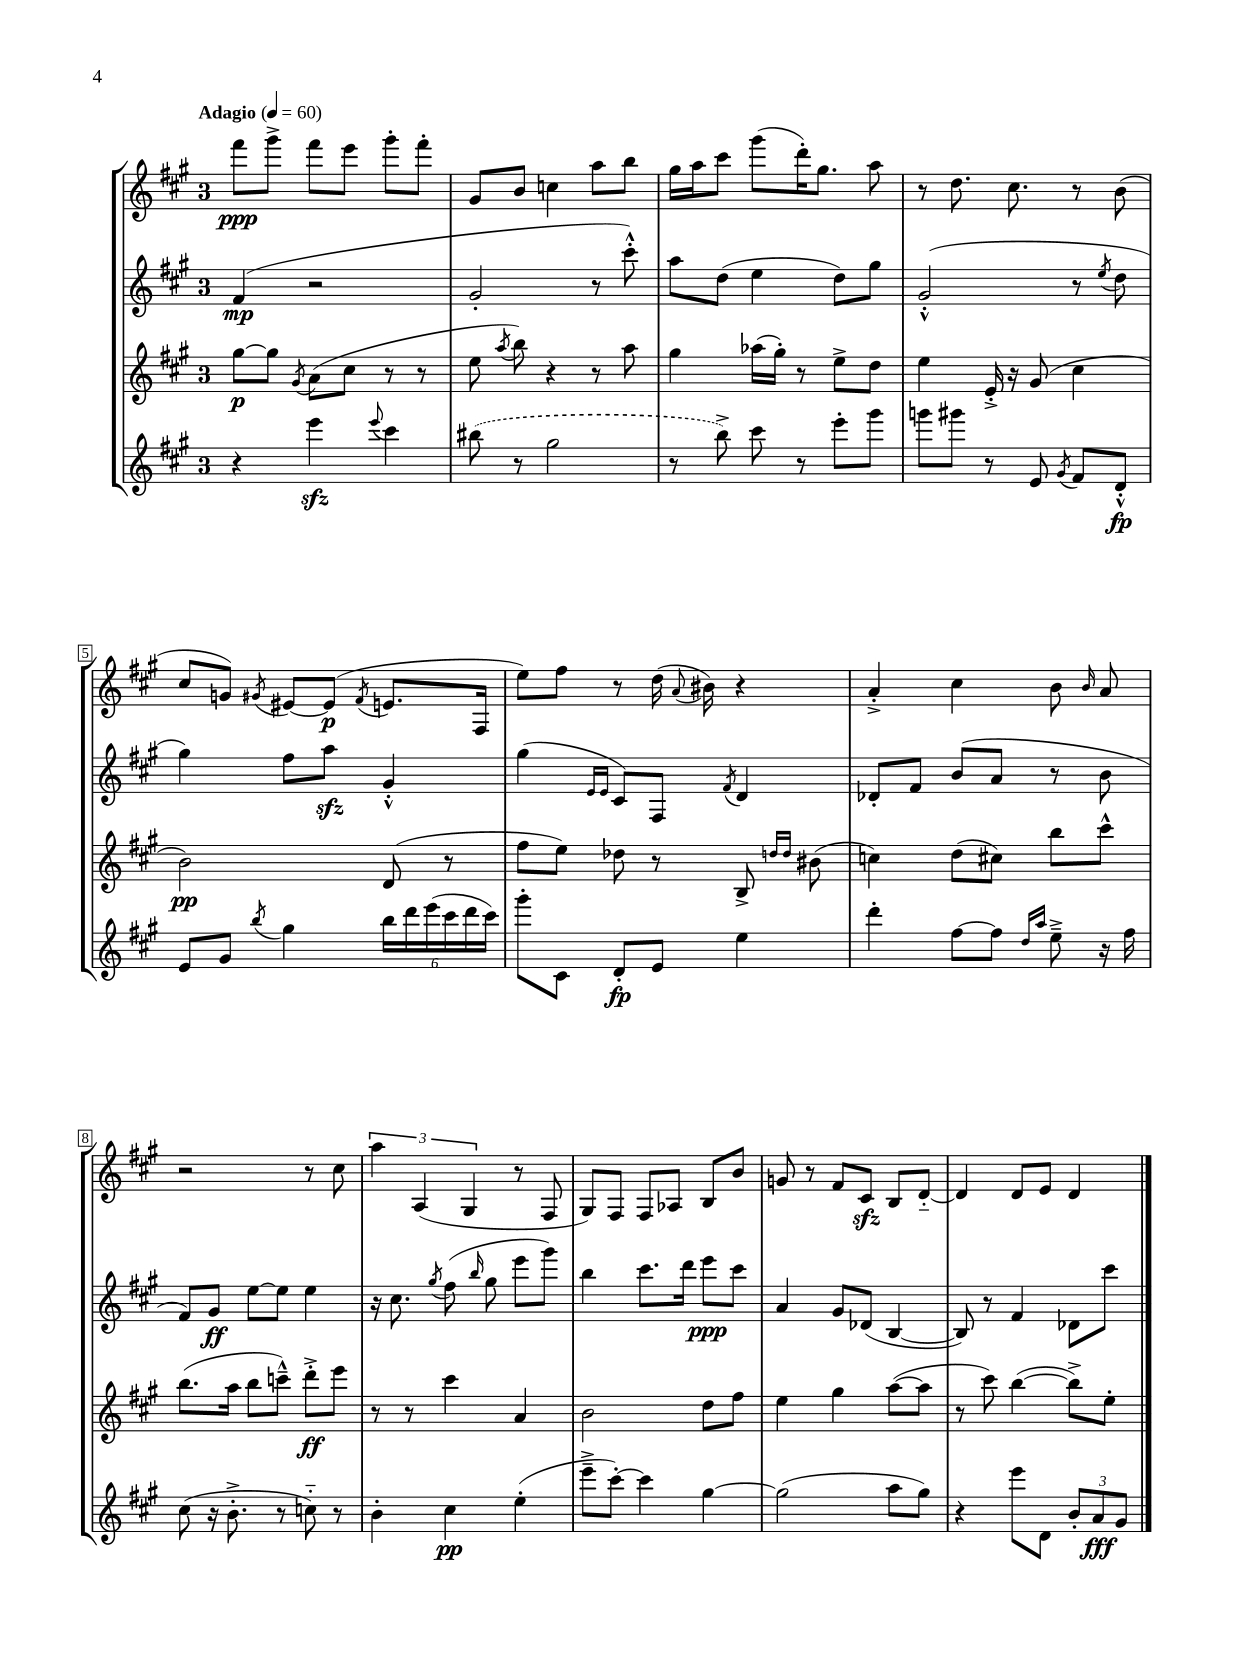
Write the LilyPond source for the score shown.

<<
\new StaffGroup <<
\new Staff = "s0" {
    \clef treble \key a \major \once \override Staff.TimeSignature.style = #'single-digit \time 3/4 \tempo "Adagio" 4 = 60
    \autoBeamOff fis'''8[\ppp gis'''8]-> fis'''8[ e'''8] gis'''8[-. fis'''8]-. |
    gis'8[ b'8] c''4 a''8[ b''8] |
    gis''16[ a''16 cis'''8] gis'''8[( d'''16-.) gis''8.] a''8 |
    r8 d''8. cis''8. r8 b'8( |
    cis''8[ g'8]) \acciaccatura { gis'8 } eis'8[~ eis'8]\p( \acciaccatura { fis'8 } e'8.[ fis16] |
    e''8[) fis''8] r8 d''16( \appoggiatura { a'8 } bis'16) r4 |
    a'4-.-> cis''4 b'8 \grace { b'16 } a'8 |
    r2 r8 cis''8 |
    \tuplet 3/2 { a''4 a4( gis4 } r8 fis8 |
    gis8[) fis8] fis8[ aes8] b8[ b'8] |
    g'8 r8 fis'8[ cis'8]\sfz b8[ d'8]~-_ |
    d'4 d'8[ e'8] d'4 \bar "|." |
}
\new Staff = "s1" {
    \clef treble \key a \major \once \override Staff.TimeSignature.style = #'single-digit \time 3/4
    \autoBeamOff fis'4\mp( r2 |
    gis'2-. r8 cis'''8-.-^) |
    a''8[ d''8]( e''4 d''8[) gis''8] |
    gis'2-.-^( r8 \acciaccatura { e''8 } d''8 |
    gis''4) fis''8[ a''8]\sfz gis'4-.-^ |
    gis''4( \grace { e'16[ e'16] } cis'8[) fis8] \acciaccatura { fis'8 } d'4 |
    des'8[-. fis'8] b'8[( a'8] r8 b'8 |
    fis'8[) gis'8]\ff e''8[~ e''8] e''4 |
    r16 cis''8. \acciaccatura { gis''8 } fis''8( \grace { b''16 } gis''8 e'''8[ gis'''8]) |
    b''4 cis'''8.[ d'''16] e'''8[\ppp cis'''8] |
    a'4 gis'8[ des'8]( b4~ |
    b8) r8 fis'4 des'8[ cis'''8] \bar "|." |
}
\new Staff = "s2" {
    \clef treble \key a \major \once \override Staff.TimeSignature.style = #'single-digit \time 3/4
    \autoBeamOff gis''8[~\p gis''8] \acciaccatura { gis'8 } a'8[( cis''8] r8 r8 |
    e''8 \acciaccatura { a''8 } b''8) r4 r8 a''8 |
    gis''4 aes''16[( gis''16]-.) r8 e''8[-> d''8] |
    e''4 e'16-.-> r16 gis'8( cis''4 |
    b'2\pp) d'8( r8 |
    fis''8[ e''8]) des''8 r8 b8-> \grace { d''16[ d''16] } bis'8( |
    c''4) d''8[( cis''8]) b''8[ cis'''8]-^ |
    b''8.[( a''16] b''8[ c'''8]---^) d'''8[-.->\ff e'''8] |
    r8 r8 cis'''4 a'4 |
    b'2 d''8[ fis''8] |
    e''4 gis''4 a''8[~( a''8] |
    r8 cis'''8) b''4~( b''8[->) e''8]-. \bar "|." |
}
\new Staff = "s3" {
    \clef treble \key a \major \once \override Staff.TimeSignature.style = #'single-digit \time 3/4
    \autoBeamOff r4 e'''4\sfz \appoggiatura { e'''8 } cis'''4 |
    \once \slurDashed bis''8( r8 gis''2 |
    r8 b''8->) cis'''8 r8 e'''8[-. gis'''8] |
    g'''8[ gis'''8] r8 e'8 \acciaccatura { gis'8 } fis'8[ d'8]-.-^\fp |
    e'8[ gis'8] \acciaccatura { b''8 } gis''4 \tuplet 6/4 { b''16[ d'''16 e'''16( cis'''16 d'''16 cis'''16]) } |
    gis'''8[-. cis'8] d'8[-.\fp e'8] e''4 |
    d'''4-. fis''8[~ fis''8] \grace { d''16[ a''16] } e''8---> r16 fis''16 |
    cis''8( r16 b'8.-.-> r8 c''8-_) r8 |
    b'4-. cis''4\pp e''4-.( |
    e'''8[---> cis'''8]~-.) cis'''4 gis''4~ |
    gis''2( a''8[ gis''8]) |
    r4 e'''8[ d'8] \tuplet 3/2 { b'8[-. a'8\fff gis'8] } \bar "|." |
}
>>
>>
\layout { \context { \Score \override BarNumber.stencil = #(make-stencil-boxer 0.1 0.3 ly:text-interface::print) } }
